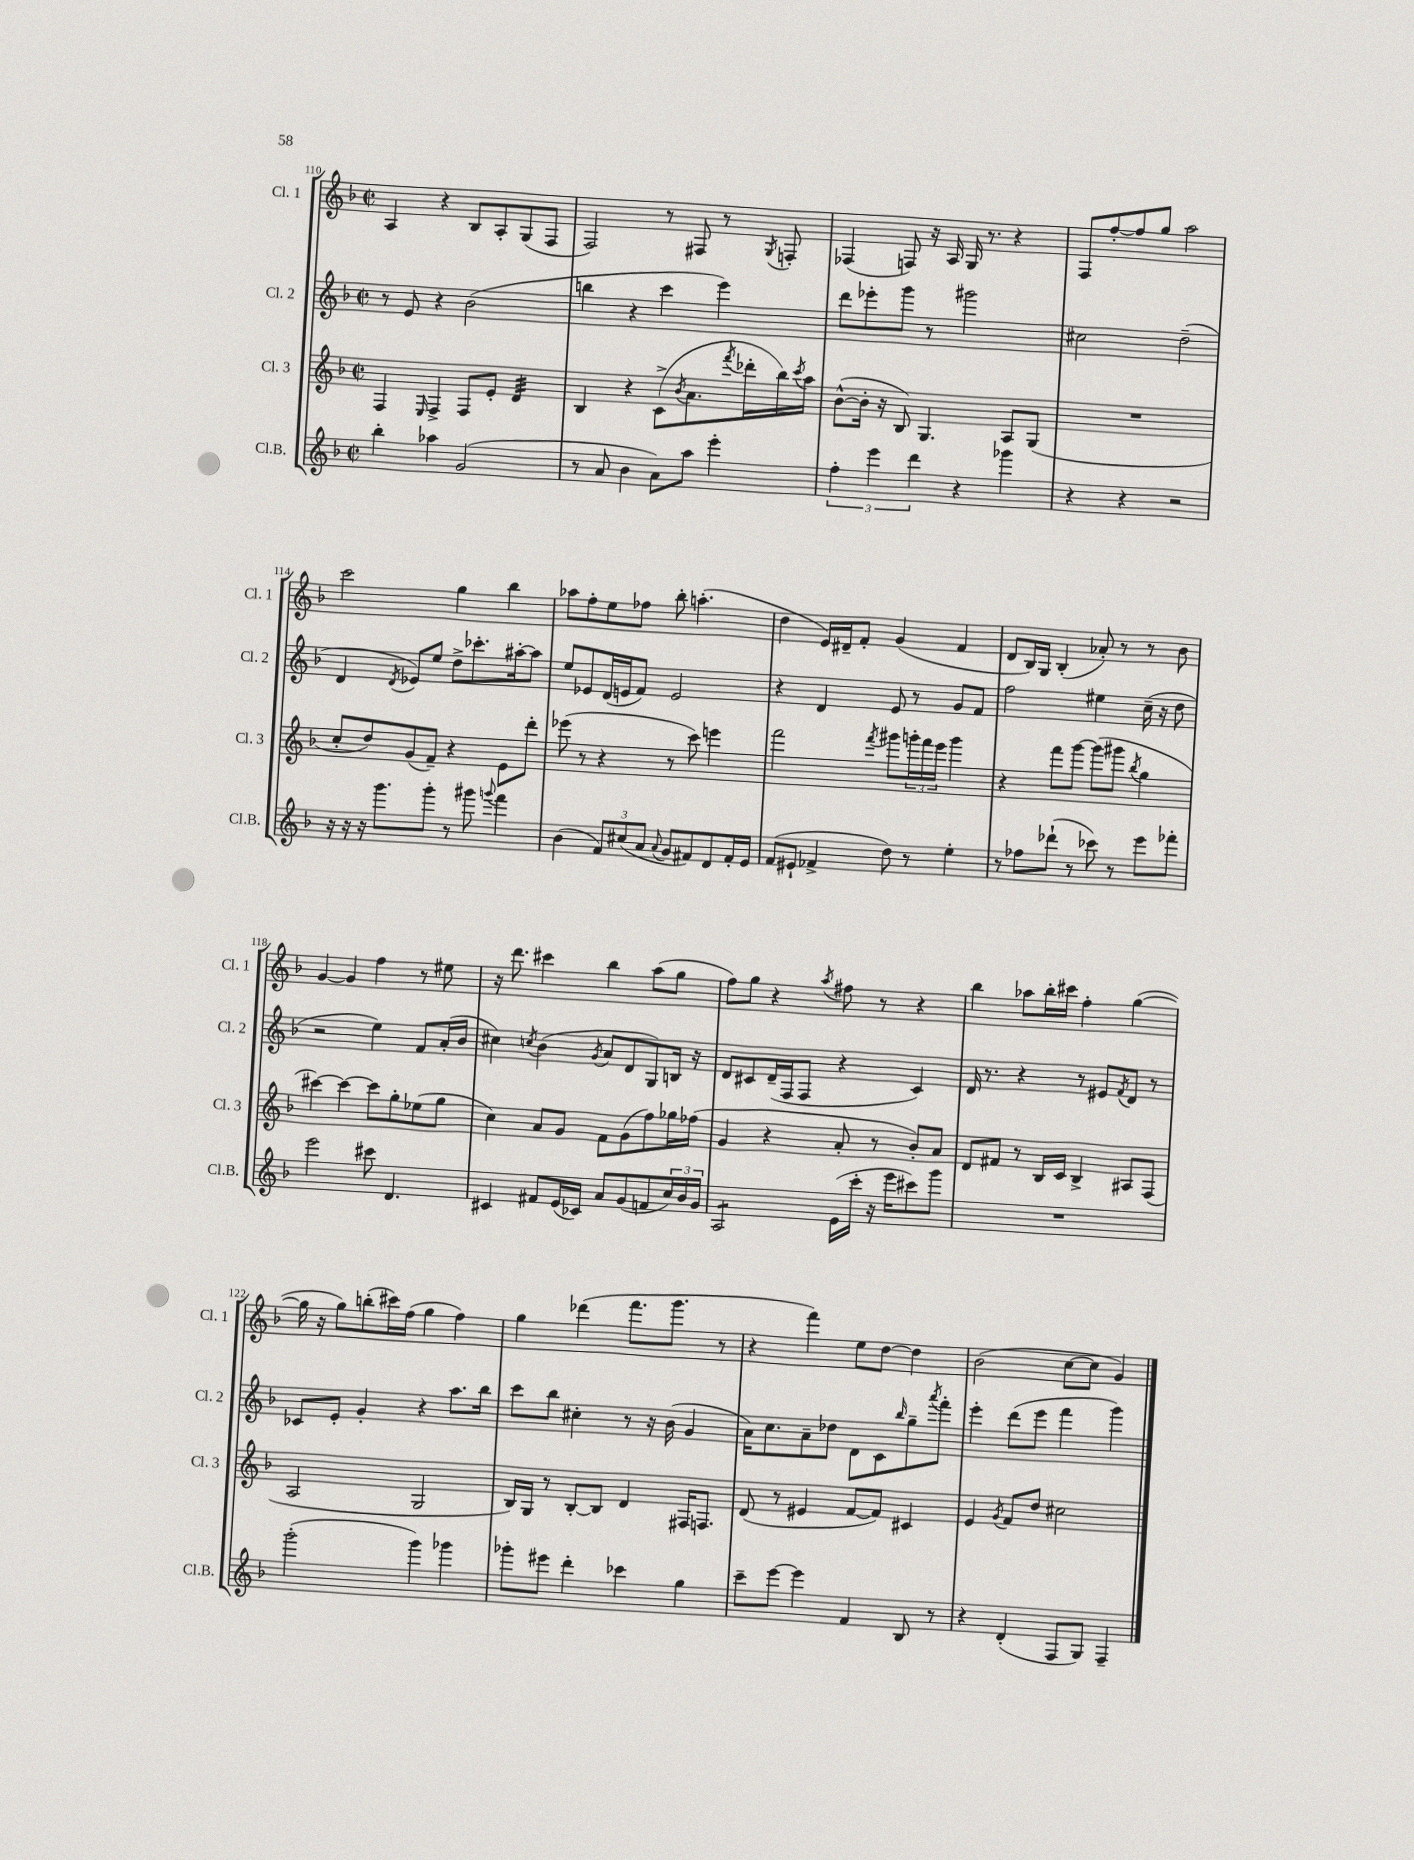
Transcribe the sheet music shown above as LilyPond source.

<<
\new StaffGroup <<
\new Staff = "s0" \with { instrumentName = "Cl. 1" shortInstrumentName = "Cl. 1" } {
    \clef treble \key f \major \defaultTimeSignature \time 2/2
    a4 r4 bes8 a8-. g8( f8 |
    f2) r8 fis8 r8 \acciaccatura { g8 } f8-. |
    fes4( f8) r16 a16 g16 r8. r4 |
    f8 f''8~-. f''8 g''8 a''2 |
    c'''2 g''4 bes''4 |
    aes''8 f''8-. e''8 fes''8 bes''8-. a''4.-.( |
    d''4 e'16) dis'16-- f'8-. g'4( f'4 |
    d'8 bes16) g16 bes4-.( aes'8-.) r8 r8 bes'8 |
    g'4~ g'4 f''4 r8 eis''8 |
    r16 d'''8. cis'''4 bes''4 a''8( g''8 |
    f''8) g''8 r4 \acciaccatura { a''8 } fis''8 r8 r4 |
    bes''4 aes''8 bes''16-. cis'''16 f''4-. g''4~( |
    g''16 r16 g''8) b''8-.( cis'''16) f''16( g''4 f''4) |
    g''4 des'''4( f'''8. g'''8. r8 |
    r4 f'''4) e''8 d''8~ d''4 |
    bes'2( c''8~ c''8 g'4) \bar "|." |
}
\new Staff = "s1" \with { instrumentName = "Cl. 2" shortInstrumentName = "Cl. 2" } {
    \clef treble \key f \major \defaultTimeSignature \time 2/2
    r8 e'8 r4 bes'2( |
    b''4 r4 c'''4 e'''4) |
    d'''8 ees'''8-. g'''8 r8 gis'''2 |
    cis''2 d''2--( |
    d'4 \acciaccatura { d'8 } ees'8) e''8 d''8-> ces'''8.-. ais''16~-. ais''8 |
    e''8 ees'8 d'16( e'16 f'8) e'2 |
    r4 d'4 e'8 r8 g'8 f'8 |
    f''2 eis''4 c''16--( r16 d''8 |
    r2 e''4) f'8 a'16-.( bes'16 |
    cis''4) \acciaccatura { c''8 } bes'4( \acciaccatura { g'8 } a'8 d'8 g8) b16 r16 |
    d'8 cis'8 d'16--( f16 f8 r4 cis'4) |
    d'16 r8. r4 r8 eis'8 \acciaccatura { f'8 } d'8 r8 |
    ces'8 e'8-. g'4-. r4 a''8. bes''16 |
    c'''8 bes''8 cis''4-. r8 r16 bes'16( g'4 |
    a'16) c''8. a'8-- des''8 d'8 c'8 \grace { bes''16 } g''8-- \acciaccatura { a'''8 } f'''8-. |
    e'''4-. d'''8( e'''8 f'''4 g'''4) \bar "|." |
}
\new Staff = "s2" \with { instrumentName = "Cl. 3" shortInstrumentName = "Cl. 3" } {
    \clef treble \key f \major \defaultTimeSignature \time 2/2
    f4 \grace { e16 } f4-> f8 e'8-. d'4:32 |
    bes4 r4 c'8->( \acciaccatura { bes'8 } a'8. \acciaccatura { f'''8 } des'''16-. bes''16) \acciaccatura { c'''8 } a''16 |
    bes'8~-^( bes'16-. r16 bes8) g4. a8 g8( |
    R1 |
    c''8-. d''8) g'8( f'8--) r4 e'8 d'''8-. |
    ees'''8( r8 r4 r8 c'''8) e'''4 |
    f'''2 \acciaccatura { f'''8 } gis'''8 \tuplet 3/2 { g'''16-. f'''16 e'''16 } g'''4 |
    r4 f'''8 g'''8~ g'''8( gis'''8 \acciaccatura { bes''8 } g''4 |
    cis'''4~) cis'''4~ cis'''8 g''8-. ees''8( g''8 |
    c''4) a'8 g'8 f'8 g'8( f''8) ges''16 fes''16( |
    g'4 r4 a'8-. r8 bes'8-.) a'8 |
    d'8 fis'8 r8 bes16 c'16 bes4-> ais8 f8( |
    a2 g2 |
    bes16) g16 r8 bes8~-. bes8 d'4 fis16 f8. |
    d'8( r8 eis'4 f'8~ f'8) cis'4 |
    e'4 \acciaccatura { g'8 } f'8 d''8 cis''2 \bar "|." |
}
\new Staff = "s3" \with { instrumentName = "Cl.B." shortInstrumentName = "Cl.B." } {
    \clef treble \key f \major \defaultTimeSignature \time 2/2
    bes''4-. aes''4 g'2( |
    r8 a'8 bes'4 a'8) a''8 e'''4-. |
    \tuplet 3/2 { f''4-. e'''4 d'''4 } r4 ges'''4 |
    r4 r4 r2 |
    r16 r16 r16 g'''8. g'''8-. r8 gis'''8 \appoggiatura { g'''8 } f'''4 |
    bes'4( \tuplet 3/2 { f'8) cis''8( a'8 } \appoggiatura { a'8 } g'8 fis'8) d'8 fis'16-. e'16 |
    f'8( eis'8-! fes'4-> d''8) r8 e''4-. |
    r8 fes''8 des'''8-!( r8 ces'''8) r8 e'''8 fes'''8-. |
    e'''2 cis'''8 d'4. |
    cis'4 fis'8 e'16( ces'16) a'8 g'8( f'8 \tuplet 3/2 { c''16) bes'16 g'16 } |
    a2:8 e'16( c'''16-. r16 e'''16 cis'''8) g'''8 |
    R1 |
    g'''2-.( g'''4) ges'''4 |
    ges'''8-. eis'''8 d'''4-. ces'''4 g''4 |
    c'''8-- e'''8~ e'''4 f'4 bes8 r8 |
    r4 d'4-.( f8 g8) f4-- \bar "|." |
}
>>
>>
\layout { \context { \Score currentBarNumber = #110 } }
